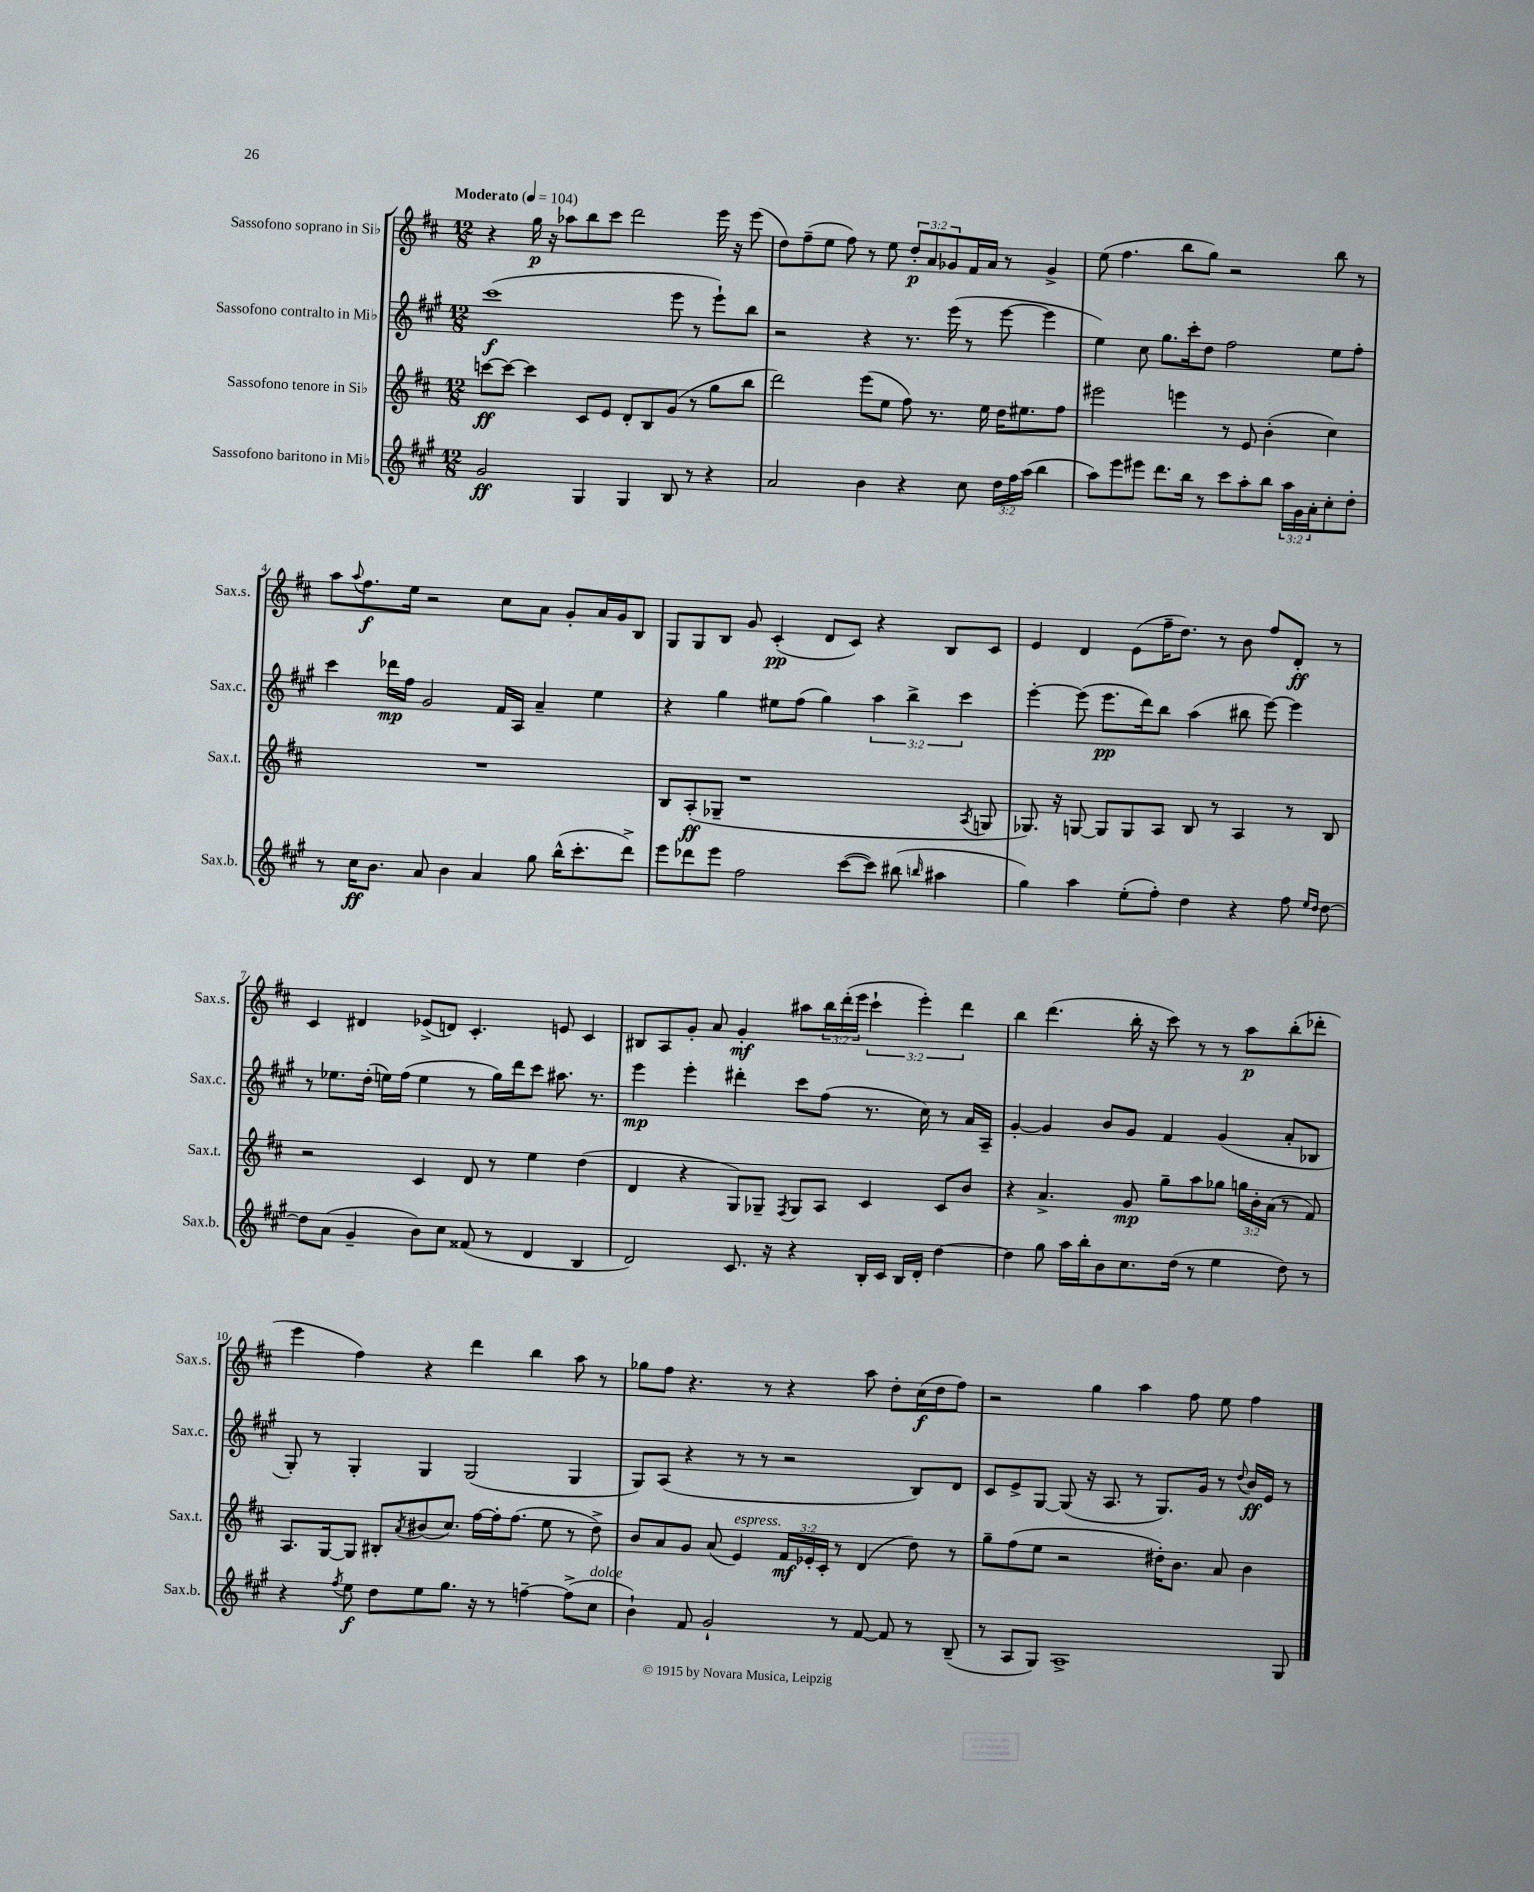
<<
\new StaffGroup <<
\new Staff = "s0" \with { instrumentName = "Sassofono soprano in Sib" shortInstrumentName = "Sax.s." } {
    \clef treble \key d \major \numericTimeSignature \time 12/8 \override Staff.TupletNumber.text = #tuplet-number::calc-fraction-text \tempo "Moderato" 4 = 104
    r4 g''16\p r16 aes''8 b''8 cis'''8 d'''2 e'''16 r16 e'''8( |
    d''8) fis''8--( e''8 fis''8) r8 e''8 \tuplet 3/2 { d''8-.\p a'8 ges'8 } fis'16 a'16 r8 ges'4-> |
    e''8( fis''4. b''8 g''8) r2 b''8 r8 |
    a''8 \appoggiatura { a''8 } fis''8.\f e''16 r2 cis''8 a'8 g'8-. a'16 g'16 b8 |
    g8 g8 b8 g'8 cis'4-.\pp( d'8 cis'8) r4 b8 cis'8 |
    e'4 d'4 e'8( fis''16-- d''8.) r8 b'8 fis''8 d'8-.\ff r8 |
    cis'4 dis'4 ees'8->( d'8) cis'4.-. e'8 cis'4 |
    bis8 a8 g'8-. a'8 g'4-.\mf ais''8 \tuplet 3/2 { b''16 d'''16-.( e'''16 } \tuplet 3/2 { cis'''4-! e'''4-.) d'''4 } |
    b''4 d'''4.( b''16-. r16 cis'''8) r8 r8 a''8\p b''8-.( des'''8-. |
    e'''4 fis''4) r4 d'''4 b''4 a''8 r8 |
    ges''8 fis''8 r4. r8 r4 a''8 d''8-. cis''16\f( d''16 fis''8) |
    r2 g''4 a''4 fis''8 e''8 fis''4 \bar "|." |
}
\new Staff = "s1" \with { instrumentName = "Sassofono contralto in Mib" shortInstrumentName = "Sax.c." } {
    \clef treble \key a \major \numericTimeSignature \time 12/8 \override Staff.TupletNumber.text = #tuplet-number::calc-fraction-text
    cis'''1\f( e'''8 r8 e'''8-!) b''8 |
    r2 r4 r8. e'''16( r8 e'''8~ e'''4 |
    e''4) cis''8 gis''8. cis'''16-. d''8 fis''2 e''8 fis''8-. |
    cis'''4 des'''16\mp fis''16 gis'2 fis'16 a16 a'4-- e''4 |
    r4 gis''4 eis''8 fis''8( gis''4) \tuplet 3/2 { a''4 b''4-> cis'''4 } |
    e'''4~-. e'''8( e'''8.\pp d'''16) b''8 a''4( bis''8 e'''8~) e'''4 |
    r8 ees''8. d''16-.( e''16) fis''16( e''4 r8 gis''16) d'''16 cis'''8 ais''8. r8. |
    e'''4\mp e'''4-. dis'''4-. cis'''8 fis''8( r8. cis''16) r8 a'16 a16-- |
    gis'4~-. gis'4 b'8 gis'8 fis'4 gis'4( a'8-. bes8 |
    gis8-.) r8 gis4-. gis4 gis2( gis4 |
    gis8) a8( r4 r8 r8 r2 b8) d'8 |
    cis'8 e'8-> gis8~ gis8( r16 a8. r8 gis8.) gis'16 r8 \appoggiatura { d''8 } b'16\ff e'16 r8 \bar "|." |
}
\new Staff = "s2" \with { instrumentName = "Sassofono tenore in Sib" shortInstrumentName = "Sax.t." } {
    \clef treble \key d \major \numericTimeSignature \time 12/8 \override Staff.TupletNumber.text = #tuplet-number::calc-fraction-text
    c'''8~\ff c'''8~ c'''4 cis'8 e'8 d'8-. b8 g'8( r8 g''8 b''8 |
    d'''2) e'''8( e''8 fis''8) r8. e''16 d''16 eis''8. fis''8 |
    eis'''2 e'''4 r8 e'8 b'4-.( cis''4) |
    R1. |
    b8 a8-.\ff( ges8-- r1 \acciaccatura { a8 } g8 |
    ges8.) r16 g8~ g8 g8 a8 b8 r8 a4 r8 b8 |
    r2 cis'4 d'8 r8 e''4 d''4( |
    d'4 r4 g8) ges8-- \acciaccatura { fis8 } ges8 a8 cis'4 cis'8 b'8 |
    r4 a'4.-> g'8\mp g''8-- a''8 ges''8 \tuplet 3/2 { g''16 b'16-. a'16( } r8 fis'8) |
    a8. g16~ g8 bis8-. \acciaccatura { a'8 } bis'8( cis''8.) fis''16~ fis''16-. fis''8.( e''8 r8 d''8->) |
    b'8 a'8 g'8 a'8( e'4^\markup { \italic "espress." }) \tuplet 3/2 { fis'16\mf ees'16-. cis'16-. } r8 d'4( d''8) r8 |
    g''8-- fis''8( e''8 r2 dis''16-.) b'8. a'8 b'4 \bar "|." |
}
\new Staff = "s3" \with { instrumentName = "Sassofono baritono in Mib" shortInstrumentName = "Sax.b." } {
    \clef treble \key a \major \numericTimeSignature \time 12/8 \override Staff.TupletNumber.text = #tuplet-number::calc-fraction-text
    gis'2\ff gis4 gis4 b8 r8 r4 |
    a'2 b'4 r4 cis''8 \tuplet 3/2 { d''16 fis''16 a''16( } b''4 |
    a''8) e'''8 eis'''8 d'''8. b''16 r8 cis'''8 a''8-. b''8 \tuplet 3/2 { a''16 gis'16 a'16-. } cis''8-. d''8-. |
    r8 cis''16\ff b'8. a'8 b'4 a'4 gis''8 b''16-^( cis'''8.-. d'''8->) |
    e'''8 des'''8 e'''8 fis''2 cis'''8~( cis'''8) bis''8( \grace { b''16 } ais''4 |
    gis''4) a''4 e''8-.( fis''8-.) d''4 r4 fis''8 \grace { e''16 d''16 } d''8~ |
    d''8 a'8( gis'4-- b'8) cis''8 fisis'8( r8 d'4 b4 |
    d'2) cis'8. r16 r4 b16-. cis'16 b16 d'16-. d''4~ |
    d''4 gis''8 a''16 b''16-. b'8 cis''8. d''16( r8 e''4 d''8) r8 |
    r4 \acciaccatura { fis''8 } e''8\f d''8 e''8 gis''8. r16 r8 f''4~-- f''8->( cis''8^\markup { \italic "dolce" } |
    b'4-!) fis'8 gis'2-! r8 fis'8~ fis'8 r8 b8--( |
    r8 a8 gis8) a1-> gis8 \bar "|." |
}
>>
>>
